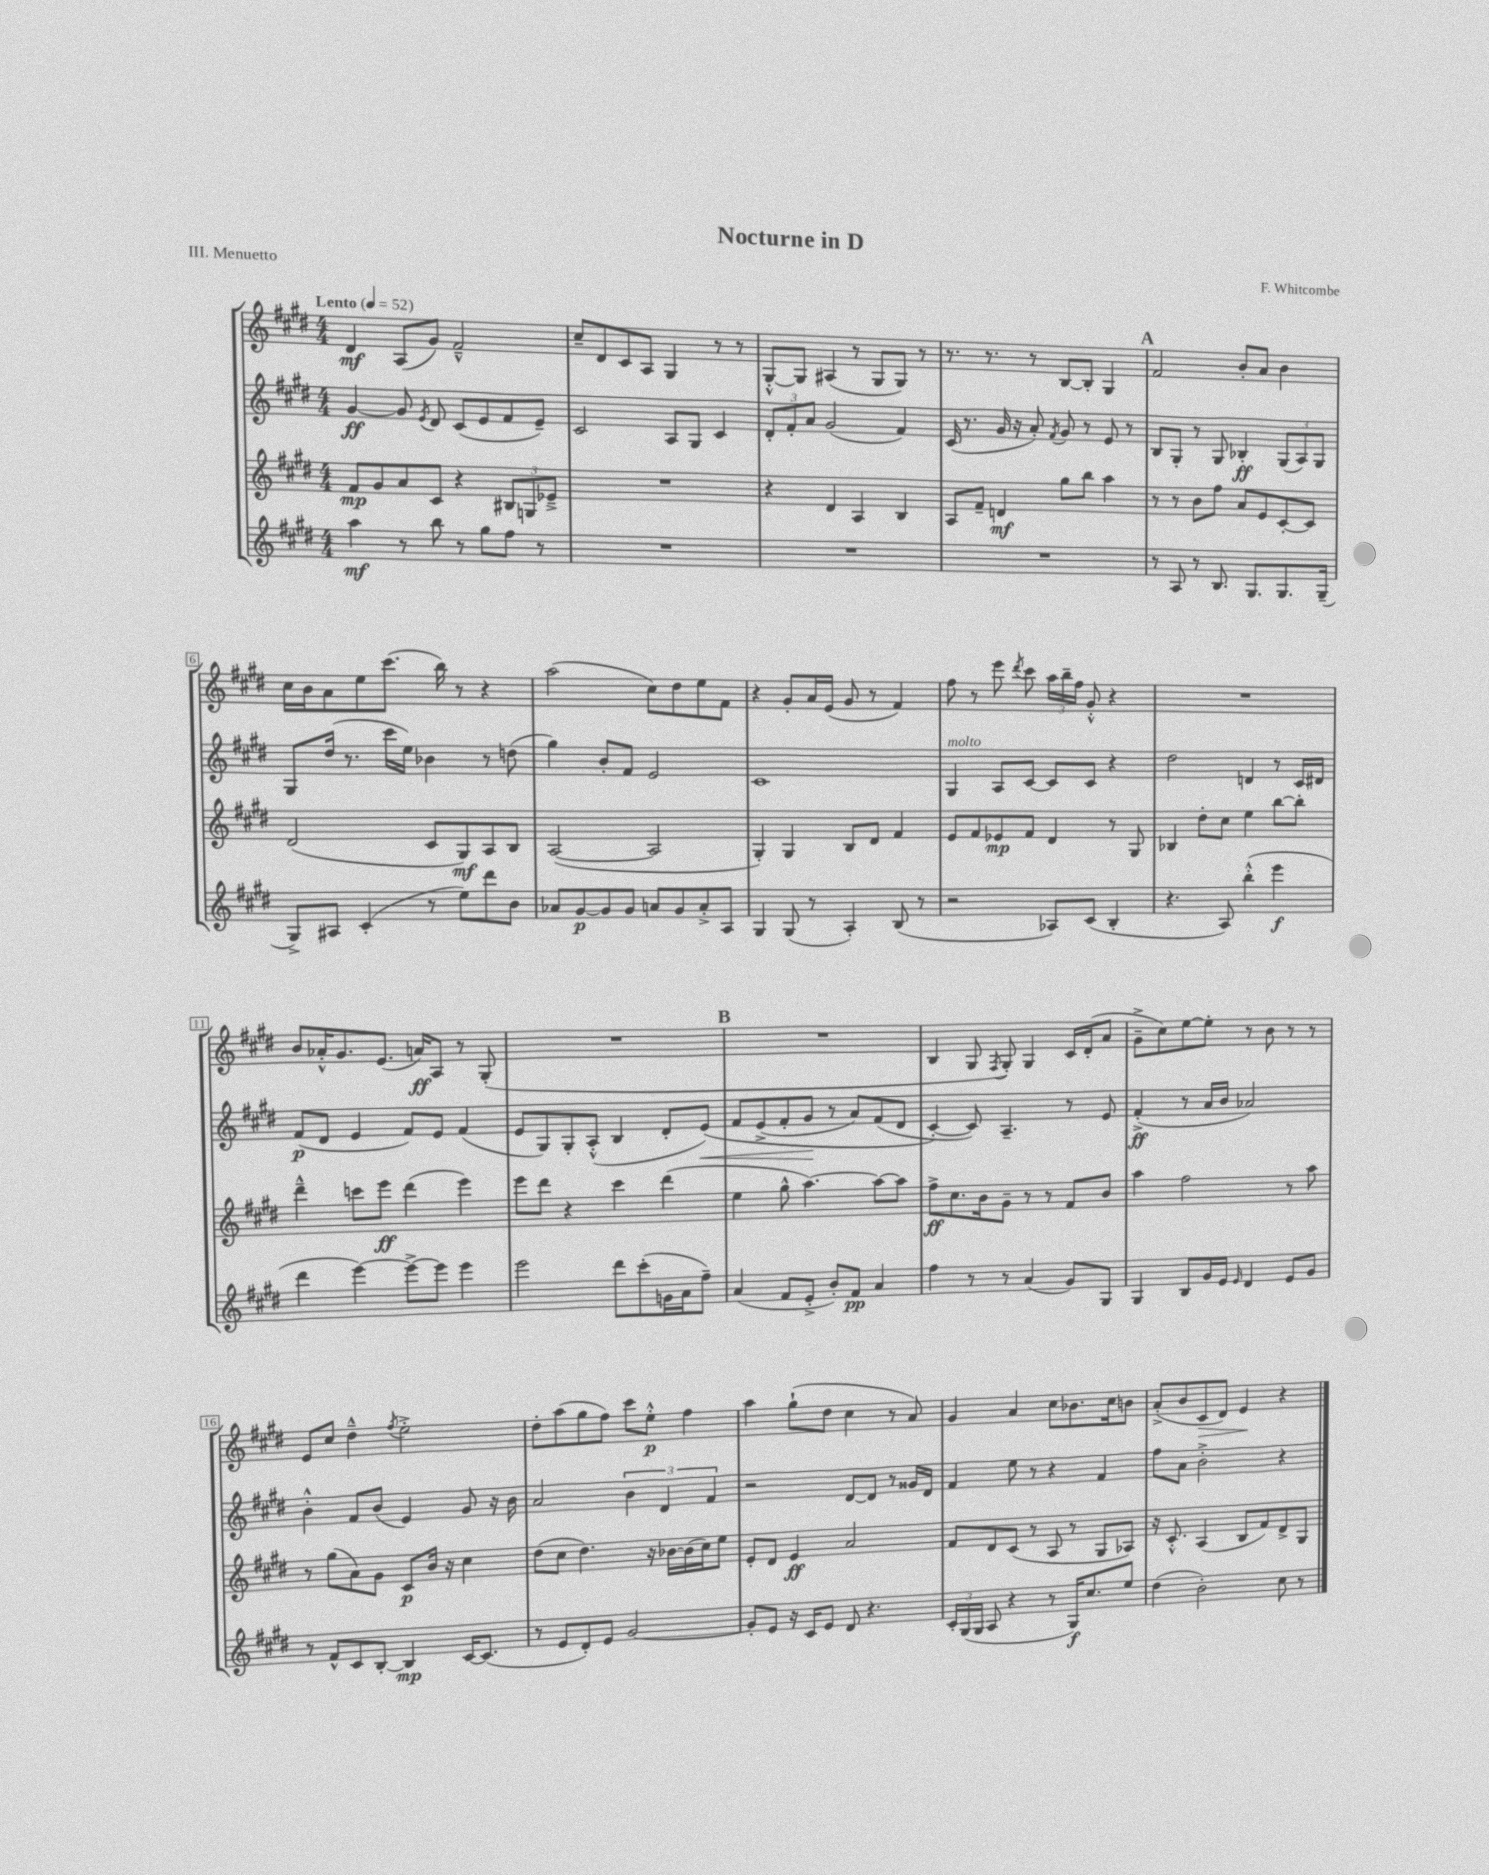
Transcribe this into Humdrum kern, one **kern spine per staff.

**kern	**dynam	**kern	**dynam	**kern	**dynam	**kern	**dynam
*part4	*part4	*part3	*part3	*part2	*part2	*part1	*part1
*staff4	*staff4	*staff3	*staff3	*staff2	*staff2	*staff1	*staff1
*clefG2	*	*clefG2	*	*clefG2	*	*clefG2	*
*k[f#c#g#d#]	*	*k[f#c#g#d#]	*	*k[f#c#g#d#]	*	*k[f#c#g#d#]	*
*M4/4	*	*M4/4	*	*M4/4	*	*M4/4	*
*MM52	*	*MM52	*	*MM52	*	*MM52	*
=1	=1	=1	=1	=1	=1	=1	=1
!	!	!	!	!	!	!LO:TX:a:B:t=Lento	!
4aa\	mf	8f#/L	mp	[4g#/	ff	4d#/	mf
.	.	8g#/	.	.	.	.	.
8r	.	8a/	.	8g#/]	.	(8A/L	.
.	.	.	.	8qe/	.	.	.
8bb\	.	8c#/J	.	8d#/	.	8g#/J)	.
8r	.	4r	.	(8c#/L	.	2f#~^^/	.
8gg#\L	.	.	.	8e/	.	.	.
8ff#\J	.	12B#X/L	.	8f#/	.	.	.
.	.	12Gn/	.	.	.	.	.
8r	.	.	.	8e~/J)	.	.	.
.	.	12e-X~^/J	.	.	.	.	.
=2	=2	=2	=2	=2	=2	=2	=2
1r	.	1r	.	2c#/	.	8cc#~/L	.
.	.	.	.	.	.	8d#/	.
.	.	.	.	.	.	8c#/	.
.	.	.	.	.	.	8A/J	.
.	.	.	.	8A/L	.	4G#/	.
.	.	.	.	8G#/J	.	.	.
.	.	.	.	4c#/	.	8r	.
.	.	.	.	.	.	8r	.
=3	=3	=3	=3	=3	=3	=3	=3
1r	.	4r	.	12d#'/L	.	[8G#'^^/L	.
.	.	.	.	12f#'/	.	.	.
.	.	.	.	.	.	8G#/J]	.
.	.	.	.	12a/J	.	.	.
.	.	4d#/	.	(2g#/	.	(4A#X/	.
.	.	4A/	.	.	.	8r	.
.	.	.	.	.	.	8G#/L	.
.	.	4B/	.	4f#/)	.	8G#/J)	.
.	.	.	.	.	.	8r	.
=4	=4	=4	=4	=4	=4	=4	=4
1r	.	8A/L	.	(16c#/	.	8.r	.
.	.	.	.	8.r	.	.	.
.	.	8f#~/J	.	.	.	.	.
.	.	.	.	.	.	8.r	.
.	.	4dn/	mf	16g#/	.	.	.
.	.	.	.	16r	.	.	.
.	.	.	.	8a'/)	.	8r	.
.	.	.	.	8qf#/	.	.	.
.	.	8gg#\L	.	8g#/	.	[8B/L	.
.	.	8bb\J	.	8r	.	8B'/J]	.
.	.	4aa\	.	8e/	.	4G#/	.
.	.	.	.	8r	.	.	.
!!LO:REH:place=s1:t=A
=5	=5	=5	=5	=5	=5	=5	=5
8r	.	8r	.	8B/L	.	2f#/	.
8A/	.	8r	.	8G#'/J	.	.	.
8r	.	8b\L	.	8r	.	.	.
8.B/	.	8ff#\J	.	8G#/	.	.	.
.	.	8a/L	.	4B-X'/	ff	8b'/L	.
8.G#/L	.	.	.	.	.	.	.
.	.	8e/	.	.	.	8a/J	.
8.G#/	.	[8c#'/	.	(12G#/L	.	4b\	.
.	.	.	.	12A/)	.	.	.
.	.	8c#/J]	.	.	.	.	.
.	.	.	.	12G#/J	.	.	.
(16G#~/Jk	.	.	.	.	.	.	.
!!LO:LB:g=z
=6	=6	=6	=6	=6	=6	=6	=6
8G#^/L)	.	(2d#/	.	8G#/L	.	16cc#\LL	.
.	.	.	.	.	.	16b\J	.
8A#X/J	.	.	.	(16dd#/Jk	.	8a\	.
.	.	.	.	8.r	.	.	.
(4c#'/	.	.	.	.	.	8ee\	.
.	.	.	.	16ccc#\LL	.	(8.ccc#\J	.
.	.	.	.	16ee\JJ)	.	.	.
8r	.	8c#/L	.	4b-X\	.	.	.
.	.	.	.	.	.	16bb\)	.
8ee\L)	.	8G#/)	mf	.	.	8r	.
8ddd#\	.	8A/	.	8r	.	4r	.
8b\J	.	8B/J	.	(8ddn\	.	.	.
=7	=7	=7	=7	=7	=7	=7	=7
8a-X/L	.	([2A/	.	4gg#\)	.	(2aa\	.
[8g#/	p	.	.	.	.	.	.
8g#/]	.	.	.	8b'/L	.	.	.
8g#/J	.	.	.	8f#/J	.	.	.
8an/L	.	2A/]	.	2e/	.	8cc#\L)	.
8g#/	.	.	.	.	.	8dd#\	.
8a'^/	.	.	.	.	.	8ee\	.
8A/J	.	.	.	.	.	8f#\J	.
=8	=8	=8	=8	=8	=8	=8	=8
4G#/	.	4G#'/)	.	1c#	.	4r	.
(8G#/	.	4G#/	.	.	.	8g#'/L	.
8r	.	.	.	.	.	16a/L	.
.	.	.	.	.	.	(16e/JJ	.
4A'/)	.	8B/L	.	.	.	8g#/	.
.	.	8d#/J	.	.	.	8r	.
(8B/	.	4f#/	.	.	.	4f#/)	.
8r	.	.	.	.	.	.	.
=9	=9	=9	=9	=9	=9	=9	=9
!	!	!	!	!LO:TX:a:i:t=molto	!	!	!
2r	.	8e/L	.	4G#/	.	8ff#\	.
.	.	8f#/	.	.	.	8r	.
.	.	8e-X/	mp	8A/L	.	8eee\	.
.	.	.	.	.	.	8qddd#/	.
.	.	8f#/J	.	[8c#/J	.	8ccc#\	.
8A-X/L)	.	4d#/	.	8c#/L]	.	24aa\LL	.
.	.	.	.	.	.	24bb~\	.
.	.	.	.	.	.	24ff#\JJ	.
(8c#/J	.	.	.	8c#/J	.	8g#'^^/	.
4B'/	.	8r	.	4r	.	4r	.
.	.	8G#/	.	.	.	.	.
=10	=10	=10	=10	=10	=10	=10	=10
4.r	.	4B-X/	.	2dd#\	.	1r	.
.	.	8dd#'\L	.	.	.	.	.
8A/)	.	8cc#\J	.	.	.	.	.
(4bb'^^\	.	4ee\	.	4dn/	.	.	.
4eee\	f	[8bb\L	.	8r	.	.	.
.	.	8bb'\J]	.	16c#/LL	.	.	.
.	.	.	.	16d#X/JJ	.	.	.
!!LO:LB:g=z
=11	=11	=11	=11	=11	=11	=11	=11
4ddd#\	.	4ddd#~^^\	.	(8f#/L	p	8b/L	.
.	.	.	.	8d#/J	.	16a-X'^^/K	.
.	.	.	.	.	.	8.g#/	.
[4eee\)	.	8cccn\L	.	4e/	.	.	.
.	.	8eee\J	ff	.	.	(8.e/J	.
8eee^\L_	.	(4ddd#\	.	8f#/L)	.	.	.
.	.	.	.	.	.	16an/KL)	ff
8eee\J]	.	.	.	8e/J	.	8A/J	.
4eee\	.	4eee\)	.	(4f#/	.	8r	.
.	.	.	.	.	.	(8G#'/	.
=12	=12	=12	=12	=12	=12	=12	=12
2eee\	.	8eee\L	.	8e/L	.	1r	.
.	.	8ddd#\J	.	8G#/)	.	.	.
.	.	4r	.	8G#'/	.	.	.
.	.	.	.	(8A'^^/J	.	.	.
8ddd#\L	.	4ccc#\	.	4B/	.	.	.
(8ccc#'\	.	.	.	.	.	.	.
16gn\L	.	(4ddd#\	.	8d#'/L	.	.	.
16a\J	.	.	.	.	.	.	.
!	!	!	!	!	!LO:HP:b	!	!
8ff#~\J)	.	.	.	(8e/J)	<	.	.
!!LO:REH:place=s1:t=B
=13	=13	=13	=13	=13	=13	=13	=13
(4a/	.	4ee\	.	8f#/L	.	1r	.
.	.	.	.	(8e^/	.	.	.
8f#/L	.	8gg#^^\	.	8f#'/	.	.	.
8e'^/J	.	[4.aa\)	.	8g#/J	.	.	.
8b'/L)	.	.	.	8r	[	.	.
8f#/J	pp	.	.	8a/L)	.	.	.
4a/	.	8aa\L_	.	(8f#/	.	.	.
.	.	8aa\J]	.	8d#/J	.	.	.
=14	=14	=14	=14	=14	=14	=14	=14
4ff#\	.	8ff#^\L	ff	[4c#'/)	.	4B/	.
.	.	8.cc#\	.	.	.	.	.
8r	.	.	.	8c#/])	.	8G#/	.
.	.	16b\k	.	.	.	.	.
.	.	.	.	.	.	8qF#/	.
8r	.	8g#~\J	.	4.A~/	.	8G#'/)	.
(4a/	.	8r	.	.	.	4G#/	.
.	.	8r	.	.	.	.	.
8g#/L)	.	8f#/L	.	8r	.	16c#/LL	.
.	.	.	.	.	.	(16d#'/J	.
8G#/J	.	8b/J	.	8e/	.	8a/J	.
=15	=15	=15	=15	=15	=15	=15	=15
4G#/	.	4aa\	.	(4f#'^/	ff	8g#~^\L	.
.	.	.	.	.	.	8cc#\)	.
8B/L	.	2ff#\	.	8r	.	[8ee\	.
16g#/L	.	.	.	16a/LL	.	8ee'\J]	.
16e/JJ	.	.	.	16b/JJ	.	.	.
16qqe/	.	.	.	.	.	.	.
4d#/	.	.	.	2a-X/)	.	8r	.
.	.	.	.	.	.	8b\	.
8e/L	.	8r	.	.	.	8r	.
8g#/J	.	8aa\	.	.	.	8r	.
!!LO:LB:g=z
=16	=16	=16	=16	=16	=16	=16	=16
8r	.	8r	.	4b'^^\	.	8e/L	.
8f#^^/L	.	(8gg#\L	.	.	.	8cc#/J	.
8c#/	.	8a\)	.	8f#/L	.	4dd#~^^\	.
[8B'/J	.	8g#\J	.	(8b/J	.	.	.
.	.	.	.	.	.	8qff#/	.
4B/]	mp	8c#/L	p	4e/)	.	2ee'^\	.
.	.	16b/Jk	.	.	.	.	.
.	.	16r	.	.	.	.	.
[16c#/KL	.	4cc#\	.	8g#/	.	.	.
(8.c#/J]	.	.	.	.	.	.	.
.	.	.	.	16r	.	.	.
.	.	.	.	16b\	.	.	.
=17	=17	=17	=17	=17	=17	=17	=17
8r	.	(8dd#\L	.	2a/	.	8dd#'\L	.
8e/L	.	8cc#\J	.	.	.	(8aa\	.
8d#'/)	.	4.dd#\)	.	.	.	8gg#\	.
8e/J	.	.	.	.	.	8ff#\J)	.
[2g#/	.	.	.	6b\	.	8ccc#\L	.
.	.	16r	.	.	.	8ee'^^\J	p
.	.	.	.	6d#/	.	.	.
.	.	[16b-X\LL	.	.	.	.	.
.	.	(16b-\]	.	.	.	4ff#\	.
.	.	16cc#\J)	.	.	.	.	.
.	.	.	.	6f#/	.	.	.
.	.	8ee\J	.	.	.	.	.
=18	=18	=18	=18	=18	=18	=18	=18
8g#'/L]	.	8e'/L	.	2r	.	4aa\	.
8e/J	.	8d#/J	.	.	.	.	.
16r	.	4e/	ff	.	.	(8gg#`\L	.
16c#/KL	.	.	.	.	.	.	.
8e/J	.	.	.	.	.	8dd#\J	.
8d#/	.	2a/	.	[8d#/L	.	4cc#\	.
4.r	.	.	.	8d#/J]	.	.	.
.	.	.	.	8r	.	8r	.
.	.	.	.	16g##X/LL	.	8a/)	.
.	.	.	.	16d#/JJ	.	.	.
=19	=19	=19	=19	=19	=19	=19	=19
24c#'/LL	.	8f#/L	.	4f#/	.	4g#/	.
(24G#/	.	.	.	.	.	.	.
24G#/JJ	.	.	.	.	.	.	.
8A/	.	8d#/	.	.	.	.	.
4r	.	(8c#/J	.	8ee\	.	4a/	.
.	.	8r	.	8r	.	.	.
8r	.	8A/	.	4r	.	8cc#\L	.
16G#/KL)	f	8r	.	.	.	8.b-X\	.
8.cc#/	.	.	.	.	.	.	.
.	.	8G#/L	.	4f#/	.	.	.
.	.	.	.	.	.	16cc#\k	.
8ee/J	.	8A-X/J)	.	.	.	8bn\J	.
=20	=20	=20	=20	=20	=20	=20	=20
(4dd#\	.	16r	.	8ff#\L	.	(8a'^/L	.
.	.	8.c#'^^/	.	.	.	.	.
.	.	.	.	8a\J	.	8b/	.
!	!	!	!	!	!	!	!LO:HP:b
2b'\)	.	(4A/	.	2b'^\	.	8c#/	>
.	.	.	.	.	.	8d#/J)	.
.	.	8B/L	.	.	.	4e/	.
.	.	8f#/)	.	.	.	.	.
8cc#\	.	8d#^/	.	4r	.	4r	]
8r	.	8G#/J	.	.	.	.	.
==	==	==	==	==	==	==	==
*-	*-	*-	*-	*-	*-	*-	*-
